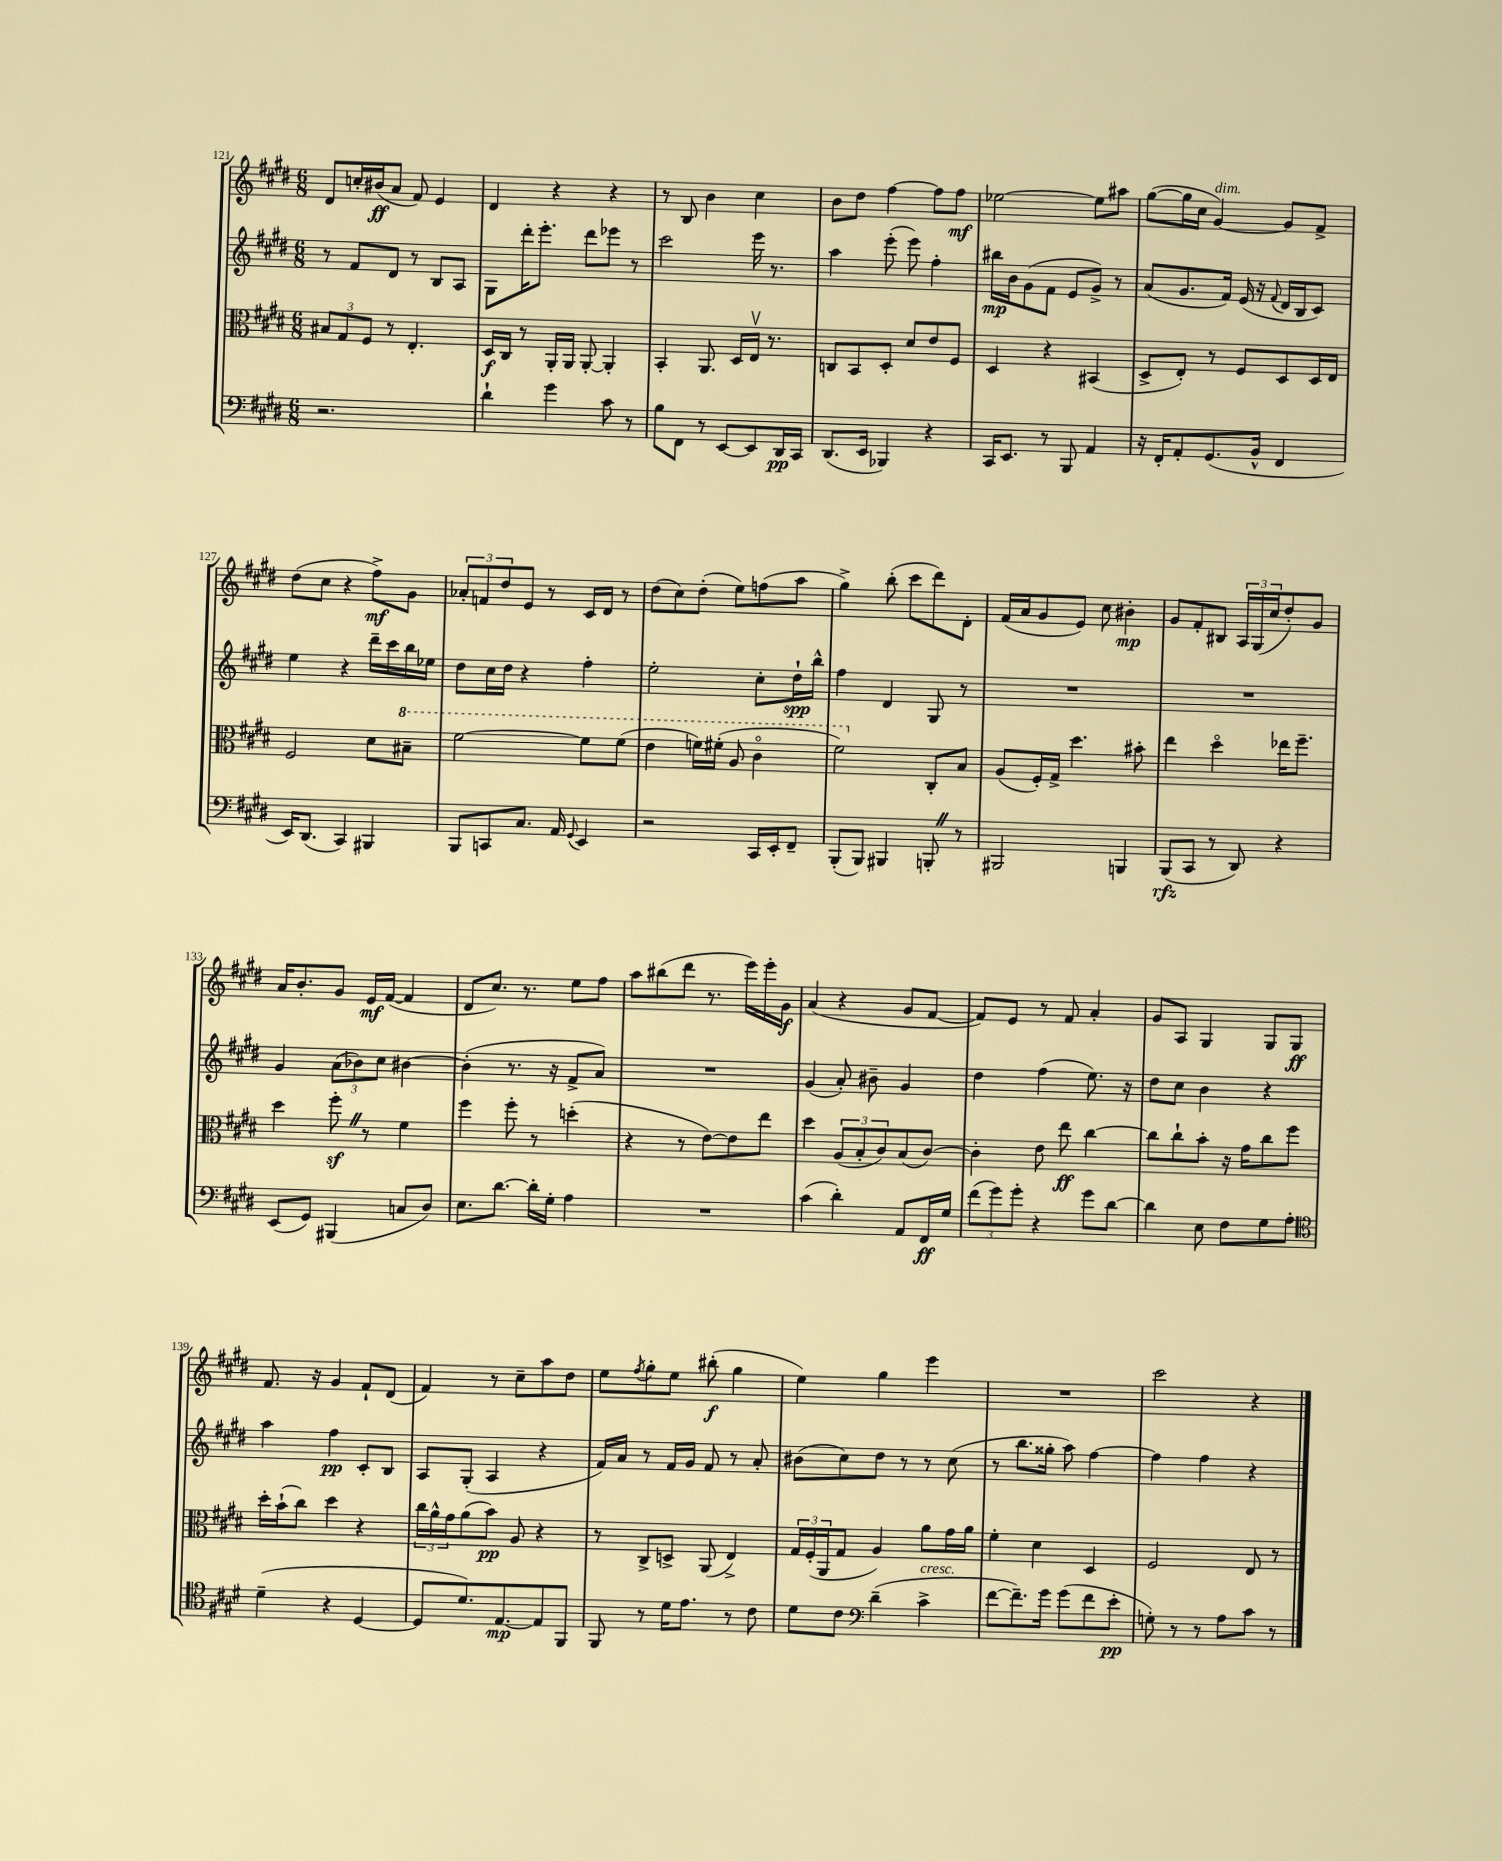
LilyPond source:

<<
\new StaffGroup <<
\new Staff = "s0" {
    \clef treble \key e \major \numericTimeSignature \time 6/8
    dis'8 c''16-. bis'16\ff( a'8 fis'8) e'4 |
    dis'4 r4 r4 |
    r8 b8 b'4 cis''4 |
    b'8 dis''8 fis''4~ fis''8 fis''8\mf |
    ees''2~ ees''8 ais''8 |
    gis''8~( gis''16 cis''16 gis'4~^\markup { \italic "dim." }) gis'8 fis'8-> |
    dis''8( cis''8 r4 fis''8->\mf) gis'8 |
    \tuplet 3/2 { aes'8-. f'8 dis''8 } e'8 r8 cis'16 dis'16 r8 |
    dis''8( cis''8) dis''8-.( e''8) f''8( a''8 |
    gis''4->) b''8-.( cis'''8 dis'''8) dis'8-. |
    fis'16( a'16 gis'8 e'8) cis''8 bis'4-.\mp |
    gis'8 fis'8-. bis8 \tuplet 3/2 { a16 gis16( cis''16 } dis''8-.) gis'8 |
    a'16 b'8.-. gis'8 e'16\mf fis'16~( fis'4 |
    dis'8 cis''8.) r8. e''8 fis''8 |
    a''8 bis''8( dis'''8 r8. e'''16) e'''16-. gis'16\f |
    a'4( r4 gis'8 fis'8~ |
    fis'8) e'8 r8 fis'8 a'4-. |
    gis'8 a8 gis4 gis8 gis8\ff |
    fis'8. r16 gis'4 fis'8-! dis'8( |
    fis'4) r8 cis''8-- a''8 dis''8 |
    e''8 \acciaccatura { fis''8 } gis''8-. e''8 bis''8-.\f( gis''4 |
    e''4) gis''4 e'''4 |
    R2. |
    cis'''2 r4 \bar "|." |
}
\new Staff = "s1" {
    \clef treble \key e \major \numericTimeSignature \time 6/8
    r8 fis'8 dis'8 r8 b8 a8 |
    gis8 dis'''16-. e'''8.-. dis'''8 ees'''8 r8 |
    cis'''2 e'''16 r8. |
    a''4 e'''8-.( e'''8) fis''4-. |
    bis''16\mp b'16 gis'8( fis'8 e'8 gis'8->) r8 |
    a'8( gis'8. fis'16) e'16( r16 \appoggiatura { fis'8 } dis'16 b16 cis'8) |
    e''4 r4 dis'''16-- cis'''16 b''16 ees''16 |
    dis''8 cis''16 dis''16 r4 fis''4-. |
    e''2-. cis''8-. dis''16-!\spp b''16-^ |
    fis''4 dis'4 gis8 r8 |
    R2. |
    R2. |
    gis'4 \tuplet 3/2 { a'8( bes'8) cis''8 } bis'4~ |
    bis'4-.( r8. r16 fis'8-> a'8) |
    R2. |
    gis'4( a'8-.) bis'8-- gis'4 |
    dis''4 fis''4( e''8.) r16 |
    dis''8 cis''8 b'4 r4 |
    a''4 fis''4\pp cis'8-. b8 |
    a8 gis8-.( a4 r4 |
    fis'16) a'16 r8 fis'16 gis'16 fis'8 r8 a'8-. |
    bis'8( cis''8) dis''8 r8 r8 cis''8( |
    r8 b''8. gisis''16-. a''8) fis''4~ |
    fis''4 fis''4 r4 \bar "|." |
}
\new Staff = "s2" {
    \clef alto \key e \major \numericTimeSignature \time 6/8
    \tuplet 3/2 { bis8 gis8 fis8 } r8 e4.-. |
    dis16\f cis16 r8 a,16-. a,16 a,8~-. a,4-. |
    b,4-. a,8. dis16 e16\upbow r8. |
    c8 b,8 dis8-. dis'8 e'8 fis8 |
    dis4 r4 bis,4( |
    dis8-> e8-.) r8 fis8 dis8 dis16 e16 |
    fis2 dis'8 \ottava #1 bis'8-- |
    fis''2~ fis''8 fis''8( |
    e''4 f''16) fis''16-.( a'8 cis''4\flageolet |
    fis''2) \ottava #0 cis8-. b8 |
    a8( fis16-.) gis16-> dis''4. bis'8-. |
    e''4 dis''4\flageolet ees''16 fis''8.-- |
    dis''4 fis''8-.\sf \once \override BreathingSign.text = \markup { \musicglyph "scripts.caesura.straight" } \breathe r8 fis'4 |
    fis''4 fis''8-. r8 d''4-.( |
    r4 r8 e'8~) e'8 e''8 |
    dis''4 \tuplet 3/2 { a8( b8-. cis'8) } b8( cis'8~) |
    cis'4-. e'8 e''8\ff cis''4~ |
    cis''8 cis''8-! b'8-. r16 gis'16 cis''8 fis''8 |
    dis''16-. b'16-!( cis''8) dis''4 r4 |
    \tuplet 3/2 { cis''16 a'16-^ gis'16 } a'8( b'8\pp) a8 r4 |
    r8 cis8-> d8-> a,8( e4->) |
    \tuplet 3/2 { gis16 fis16-.( a,16 } gis8 a4) a'8 gis'16 a'16 |
    fis'4-. dis'4 dis4 |
    fis2 e8 r8 \bar "|." |
}
\new Staff = "s3" {
    \clef bass \key e \major \numericTimeSignature \time 6/8
    r2. |
    dis'4-! gis'4 cis'8 r8 |
    b8 fis,8 r8 e,8~ e,8 dis,16\pp cis,16 |
    dis,8.( e,16 bes,,4) r4 |
    cis,16 e,8. r8 b,,8 a,4 |
    r16 fis,16-. a,8-. gis,8.( b,16-^ fis,4 |
    e,16) dis,8.( cis,4) bis,,4 |
    b,,8 c,8 cis8. a,16 \appoggiatura { gis,8 } e,4 |
    r2 cis,16 e,16-. fis,8-- |
    b,,8-.( b,,8) bis,,4 b,,8-. \once \override BreathingSign.text = \markup { \musicglyph "scripts.caesura.straight" } \breathe r8 |
    bis,,2 b,,4 |
    b,,8\rfz( cis,8 r8 dis,8) r4 |
    e,8( gis,8) bis,,4( c8 dis8) |
    e8. dis'8.~ dis'16-. gis16-. a4 |
    R2. |
    cis'4( dis'4-.) a,8 fis,16\ff gis16 |
    \tuplet 3/2 { fis'8( gis'8) gis'8-. } r4 gis'8 dis'8~ |
    dis'4 e8 fis8 gis8 a8-. |
    \clef tenor dis'4--( r4 dis4~ |
    dis8 dis'8.) e8.~\mp e8 fis,8 |
    fis,8 r8 dis'16 e'8. r8 cis'8 |
    dis'8 cis'8 \clef bass dis'4--( cis'4->^\markup { \italic "cresc." } |
    fis'8~ fis'8.--) gis'16 gis'8( fis'8 e'8-.\pp |
    g8-.) r8 r8 a8 cis'8 r8 \bar "|." |
}
>>
>>
\layout { \context { \Score currentBarNumber = #121 } }
